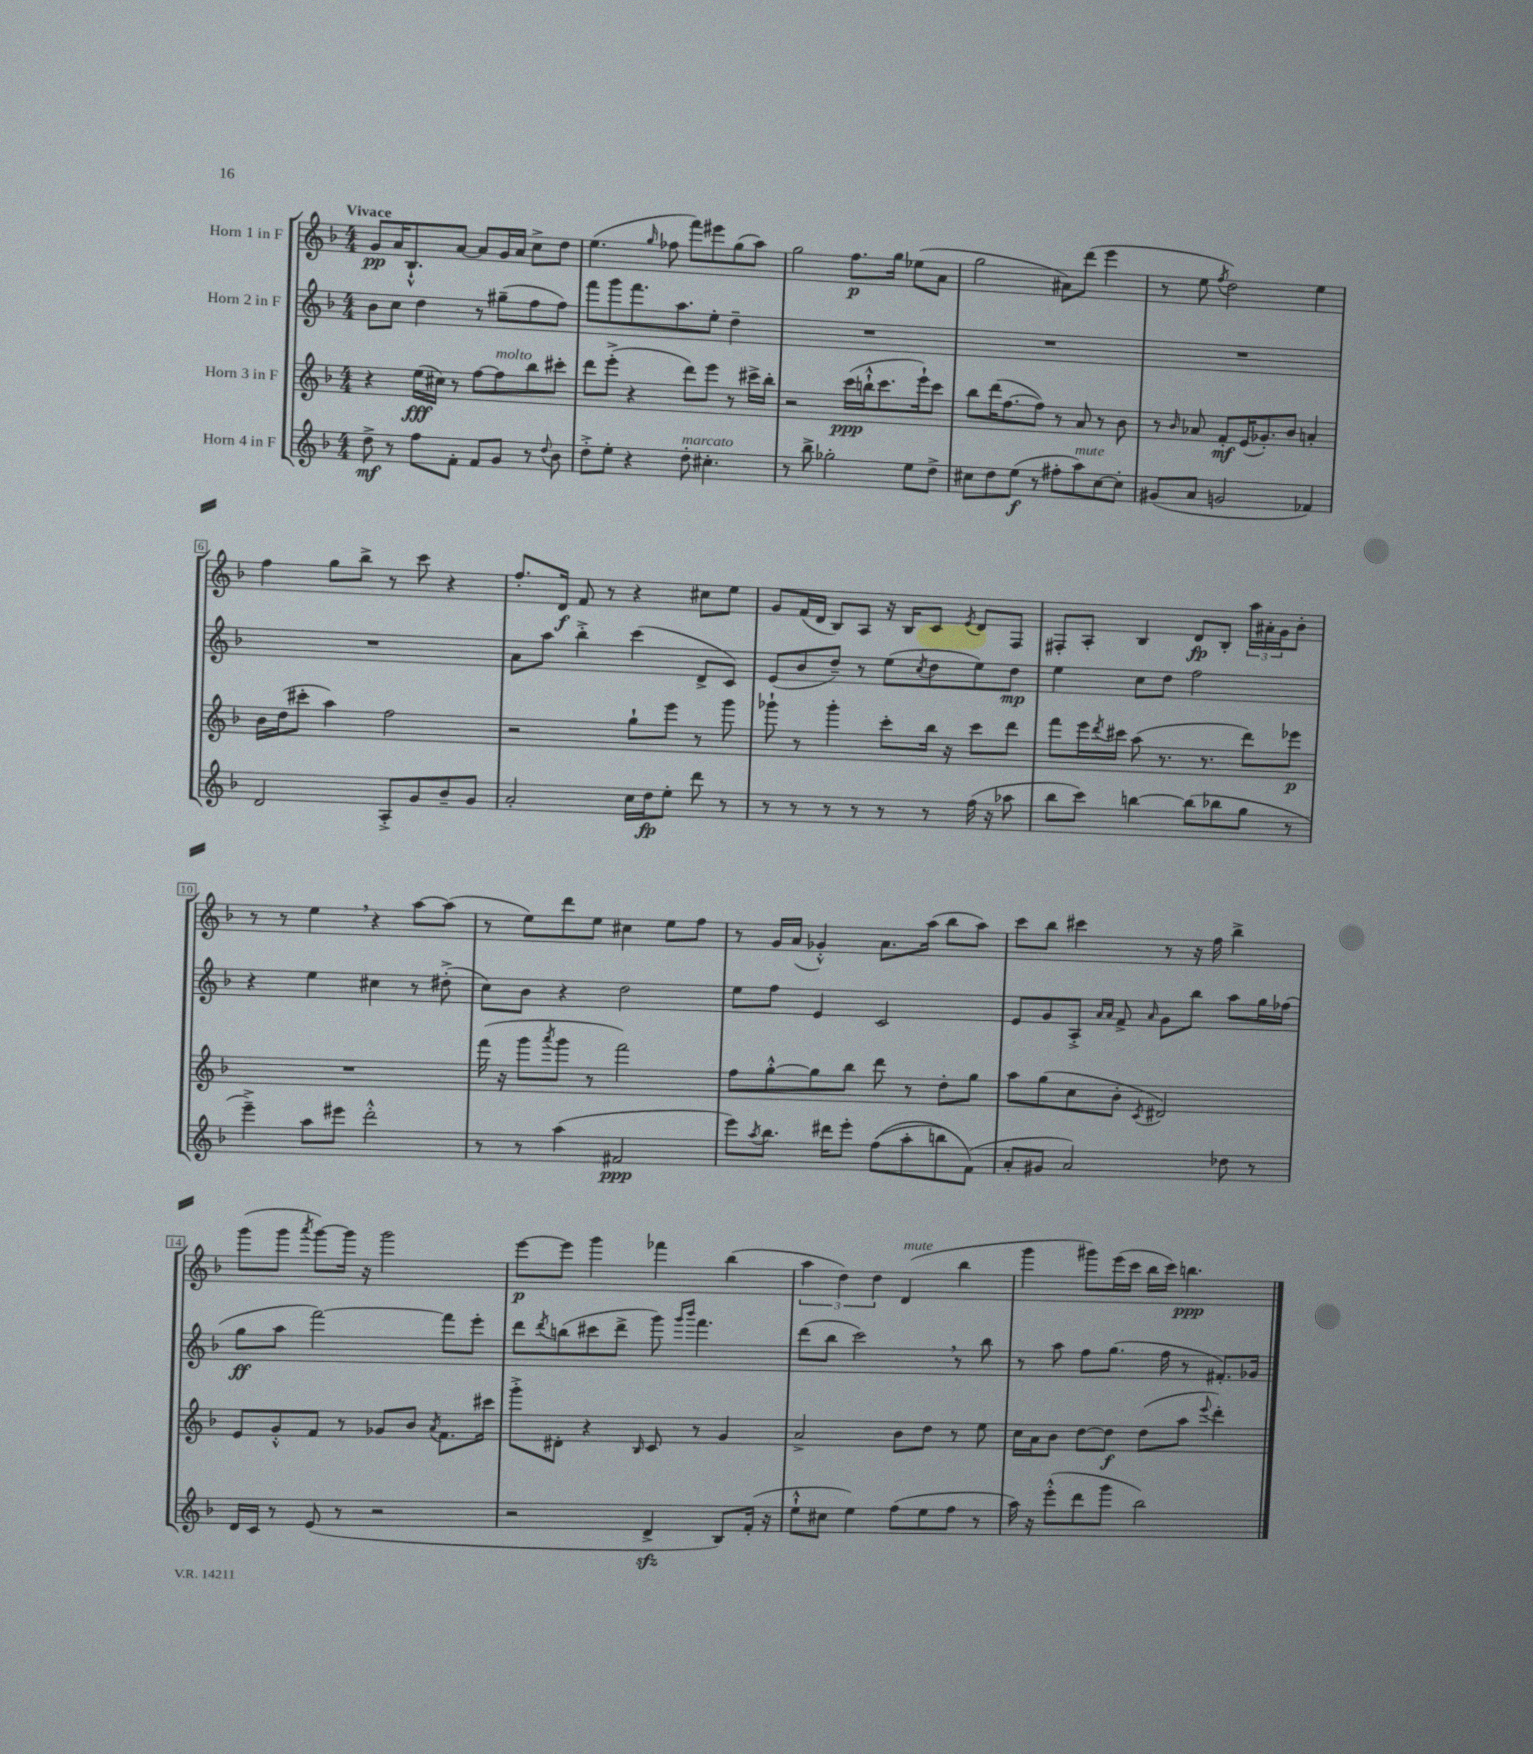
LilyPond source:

<<
\new StaffGroup <<
\new Staff = "s0" \with { instrumentName = "Horn 1 in F" } {
    \clef treble \key f \major \numericTimeSignature \time 4/4 \tempo "Vivace"
    g'8\pp a'16 bes8.-!-^ a'8~ a'8 g'16 a'16 c''8-> d''8 |
    e''4.( \grace { g''16 } fes''8 f'''8) eis'''8 g''8( a''8) |
    g''2 f''8.\p g''16 ees''8( a'8 |
    g''2 ais'8) d'''8( e'''4 |
    r8 e''8 \acciaccatura { f''8 } d''2) e''4 |
    f''4 g''8 bes''8-> r8 c'''8 r4 |
    f''8.-. d'16\f f'8 r8 r4 cis''8 e''8 |
    g'8 f'16( d'16 bes8) a8 r16 bes16 c'8 \acciaccatura { e'8 } d'8 f8 |
    fis8-. a8-. bes4 d'8\fp bes8-. \tuplet 3/2 { a''16 ais'16-. g'16 } bes'8-. |
    r8 r8 e''4 \breathe r4 a''8~ a''8( |
    r8 e''8) d'''8 e''8 cis''4 e''8 f''8 |
    r8 g'16 a'16( ges'4-.-^) a'8. a''16( bes''8 a''8) |
    c'''8 bes''8 cis'''4 r8 r16 f''16 bes''4-> |
    g'''8( g'''8 \acciaccatura { a'''8 } g'''8~) g'''16 r16 g'''2 |
    e'''8~\p e'''8 g'''4 fes'''4 bes''4( |
    \tuplet 3/2 { a''4 d''4) d''4 } d'4^\markup { \italic "mute" }( bes''4 |
    g'''4 gis'''8) e'''16( c'''16 bes''16 c'''16) b''4.\ppp \bar "|." |
}
\new Staff = "s1" \with { instrumentName = "Horn 2 in F" } {
    \clef treble \key f \major \numericTimeSignature \time 4/4
    bes'8 c''8 d''4 r8 gis''8--( f''8 f''8) |
    f'''8 g'''8 f'''8. a''8. e''8-. d''4-- |
    R1 |
    R1 |
    R1 |
    R1 |
    a'8 a''8 bes''4-.-> c'''4( d'8-> c'8) |
    e'8( bes'8 d''8--) r8 e''8( \acciaccatura { c''8 } d''8 e''8) d''8\mp |
    e''4 c''8 d''8 f''2 |
    r4 e''4 cis''4 r8 dis''8-.->( |
    c''8) bes'8 r4 d''2 |
    e''8 f''8 e'4 c'2 |
    e'8 g'8 a8-.-> \grace { a'16 a'16 } f'8-> \grace { a'16 } g'8 bes''8 a''8 g''16 fes''16( |
    g''8\ff a''8 f'''2~) f'''8 e'''8-. |
    d'''8 \acciaccatura { d'''8 } b''8( cis'''8 d'''8-> g'''8) \grace { g'''16 bes'''16 } f'''4. |
    d'''8( bes''8 c'''2) \breathe r8 bes''8 |
    r8 a''8 f''8 g''8.( f''16 r8 fis'8.-.) ges'16 \bar "|." |
}
\new Staff = "s2" \with { instrumentName = "Horn 3 in F" } {
    \clef treble \key f \major \numericTimeSignature \time 4/4
    r4 e''16\fff( cis''16) r8 f''8~ f''8^\markup { \italic "molto" } bes''8 cis'''8-. |
    d'''8 e'''8-.->( r4 d'''8) e'''8 r8 cis'''16-> bes''16-. |
    r2 c'''16\ppp( b''16-!-^ c'''8. e'''16-!) c'''8 |
    bes''8 d'''16( f''8.~ f''8) r8 a'8 r8 bes'8 |
    r8 \grace { bes'16 } aes'8 f'8-.\mf e'16( ges'8.-.) bes'8 a'4-. |
    bes'16 d''16( cis'''8-. a''4) f''2 |
    r2 g''8-! e'''8 r8 g'''8 |
    ges'''8-! r8 ges'''4-. c'''8-. bes''16 r16 c'''8 d'''8 |
    f'''8 e'''16 \acciaccatura { d'''8 } cis'''16 a''8( r8. r8. d'''8) ees'''8\p |
    R1 |
    f'''16( r16 g'''8 \acciaccatura { a'''8 } g'''8 r8 f'''2) |
    f''8 g''8~-.-^ g''8 bes''8 d'''8 r8 d''8-. g''8 |
    a''8 g''8( c''8 bes'8-. \acciaccatura { c'8 } dis'2) |
    e'8 g'8-.-^ f'8 r8 ges'8 bes'8 \acciaccatura { a'8 } f'8. cis'''16 |
    g'''8-.-> dis'8-. r4 \grace { bes16 } c'8 r8 g'4 |
    a'2-> bes'8 d''8 r8 e''8 |
    c''16 a'16 bes'8 d''8~ d''8\f d''8( a''8 \appoggiatura { e'''8 } d'''4-.) \bar "|." |
}
\new Staff = "s3" \with { instrumentName = "Horn 4 in F" } {
    \clef treble \key f \major \numericTimeSignature \time 4/4
    d''8->\mf r8 f''8 f'8-. f'8 g'8 r8 \appoggiatura { d''8 } bes'8 |
    d''8-.-> e''8-. r4 d''8-.^\markup { \italic "marcato" } cis''4.-. |
    r8 bes''8-> ges''2-. e''8 d''8-> |
    cis''8 d''8 e''8\f( r8 fis''8-. a''8^\markup { \italic "mute" }) cis''8~ cis''8-. |
    gis'8( a'8 g'2 fes'4) |
    d'2 a8-.-> g'8 bes'8-- g'8 |
    a'2-. c''16 d''16\fp e''8-. d'''8 r8 |
    r8 r8 r8 r8 r8 r8 f''16( r16 aes''8 |
    bes''8 c'''8) b''4~ b''8( bes''8 g''8 r8 |
    e'''4--->) a''8 eis'''8 d'''2-.-^ |
    r8 r8 a''4( fis'2\ppp |
    e'''8) \acciaccatura { a''8 } bes''8. dis'''16 e'''8-. f''8(\( a''8-. b''8) f'8(\) |
    a'8-. gis'8 a'2) des''8 r8 |
    d'16 c'16 r8 e'8( r8 r2 |
    r2 d'4->\sfz bes8) f'16-.( r16 |
    e''8-!-^ cis''8 e''4) f''8( e''8 f''8 r8 |
    a''16) r16 e'''8-.-^( d'''8 g'''8 bes''2) \bar "|." |
}
>>
>>
\layout { \context { \Score \override BarNumber.stencil = #(make-stencil-boxer 0.1 0.3 ly:text-interface::print) } }
